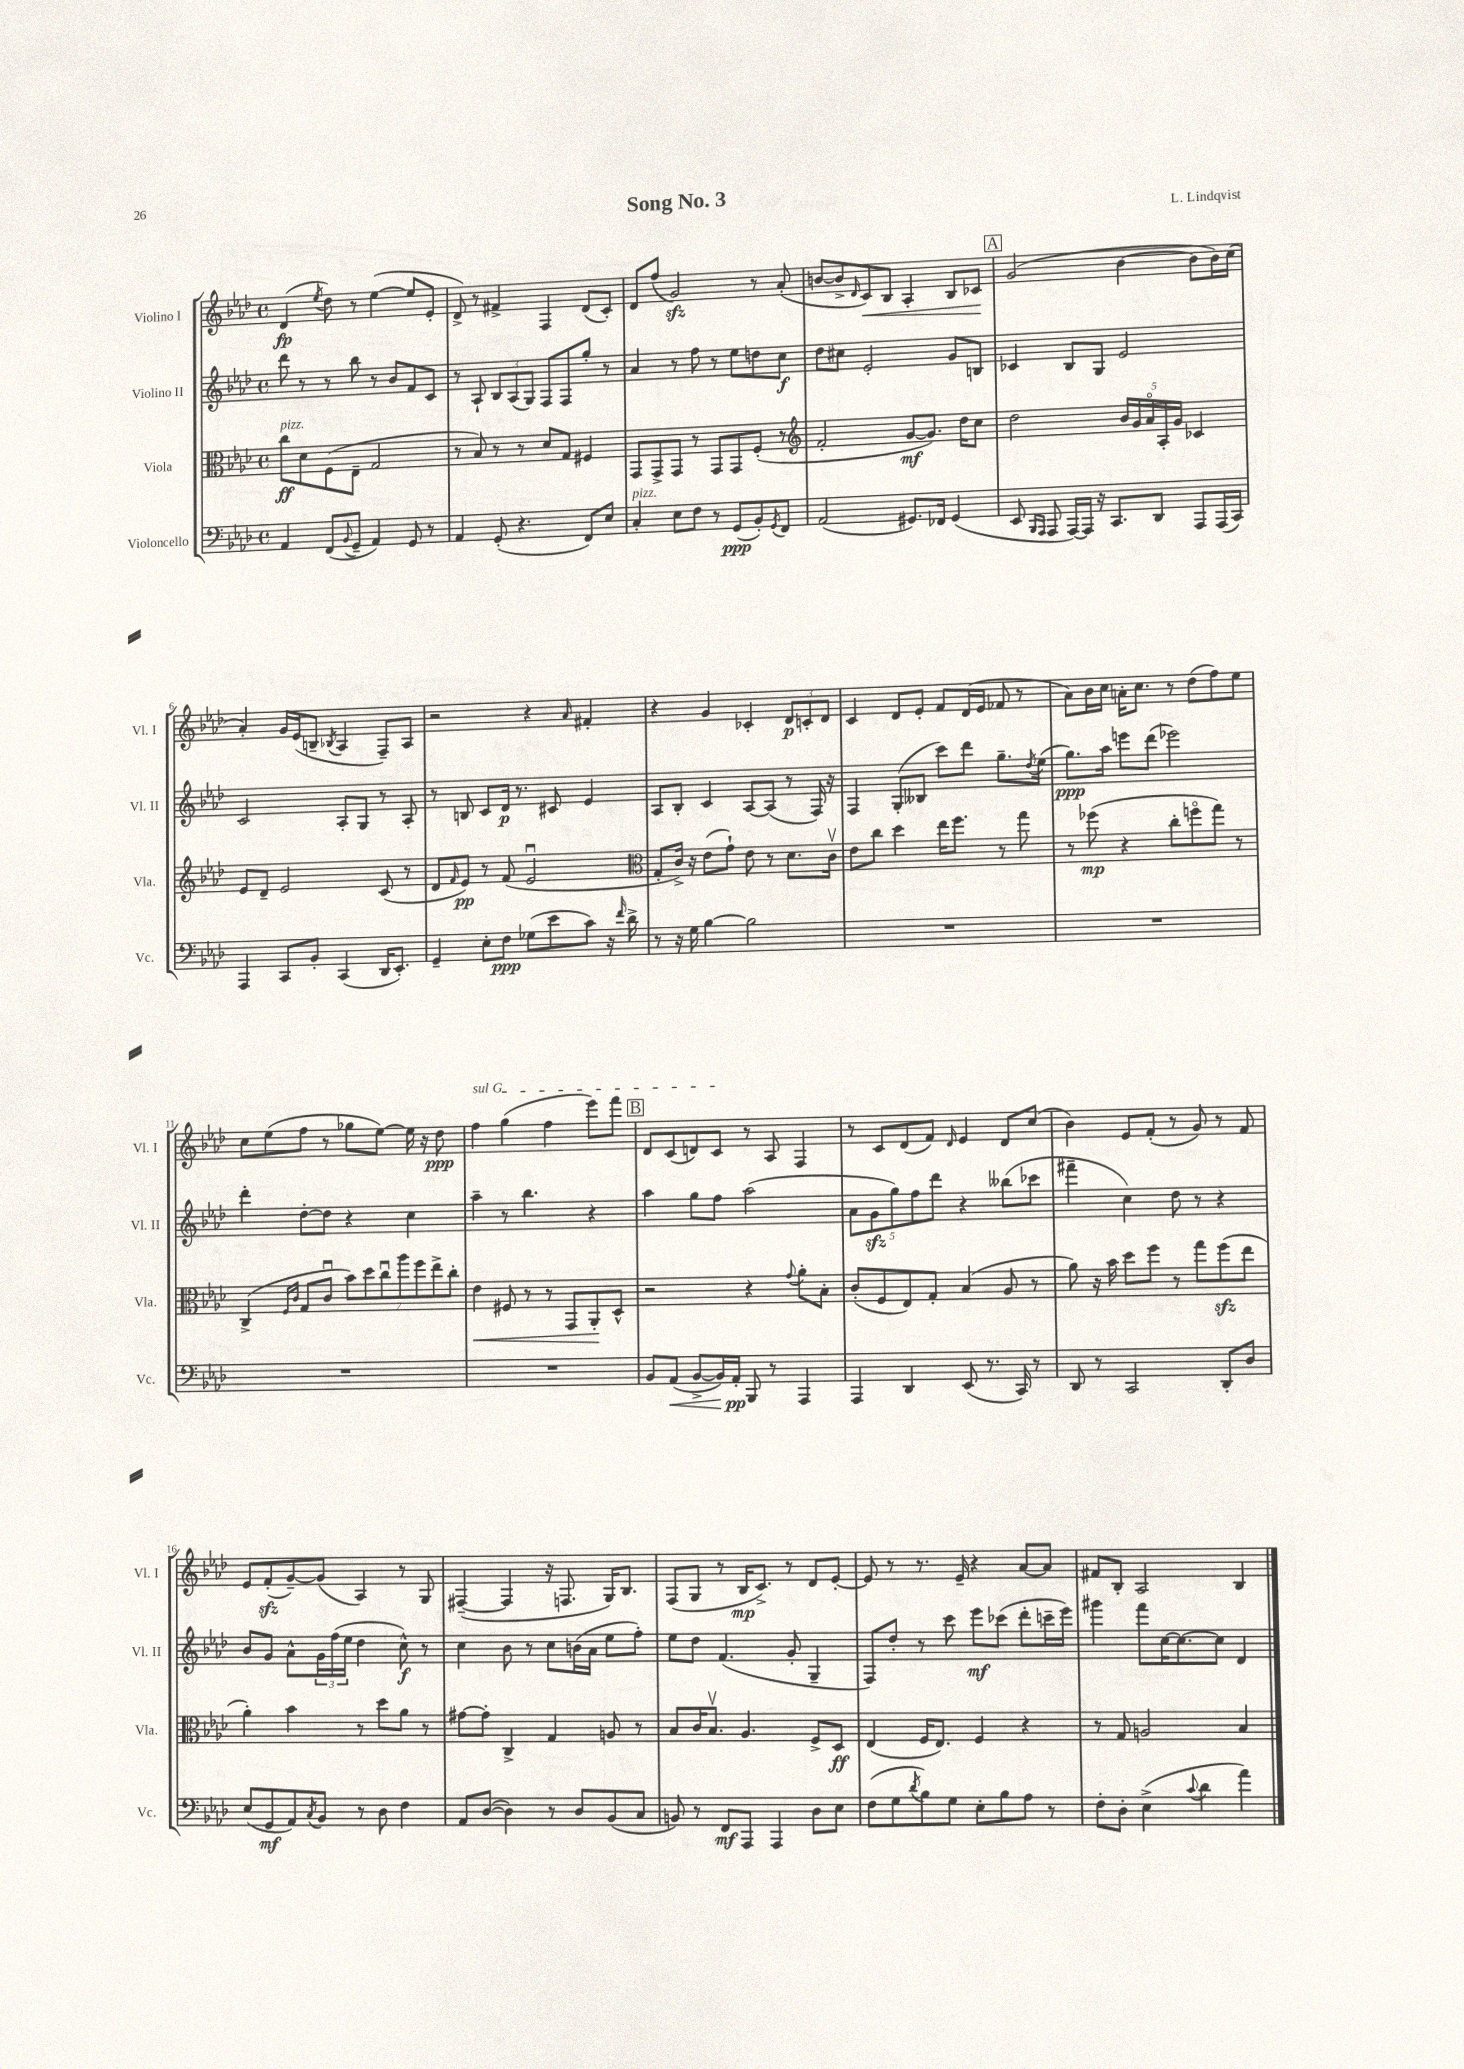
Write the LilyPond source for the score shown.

\header { title = "Song No. 3" composer = "L. Lindqvist" }
<<
\new StaffGroup <<
\new Staff = "s0" \with { instrumentName = "Violino I" shortInstrumentName = "Vl. I" } {
    \clef treble \key aes \major \defaultTimeSignature \time 4/4
    des'4\fp( \acciaccatura { ees''8 } des''8) r8 ees''4~( ees''8 ees'8-. |
    des'8->) r8 fis'4-> f4 des'8( c'8-.) |
    des'8 f''8( g'2\sfz) r8 aes'8-.( |
    b'8~ b'8-> \grace { des'16 } c'8\<) bes8 aes4-. bes8 ces'8\! |
    \mark \markup { \box "A" } g'2( bes'4~ bes'8 bes'16) c''16( |
    aes'4-.) g'16 ees'16( b8-- \acciaccatura { bes8 } aes4 f8--) aes8 |
    r2 r4 \grace { aes'16 } fis'4-. |
    r4 g'4 ces'4-. \tuplet 3/2 { des'8\p c'8-. des'8 } |
    c'4 des'8 ees'8-. f'8 des'16( ees'16 fes'8 r8 |
    aes'8) bes'16 c''16 a'16-. c''8. r8 des''8( f''8) ees''8 |
    c''8 ees''8( f''8 r8 ges''8 ees''8~) ees''16 r16 des''8\ppp |
    \once \override TextSpanner.bound-details.left.text = \markup { \italic "sul G" } f''4\startTextSpan g''4( f''4 ees'''8) f'''8 |
    \mark \markup { \box "B" } des'8 c'8( d'8) c'8\stopTextSpan r8 aes8 f4 |
    r8 c'8 des'8( f'8) \grace { des'16 } ees'4 des'8 c''8( |
    bes'4) ees'8 f'8-.( r8 g'8) r8 f'8 |
    ees'8 f'8-.\sfz( g'8~--) g'8( aes4) r8 g8 |
    fis4~--( fis4 r16 f8. g16) bes8. |
    f8( g8 r8 bes16\mp c'8.->) r8 des'8 ees'8~-. |
    ees'8 r8 r8. ees'16-- r4 aes'8~ aes'8 |
    fis'8 bes8-. aes2 bes4 \bar "|." |
}
\new Staff = "s1" \with { instrumentName = "Violino II" shortInstrumentName = "Vl. II" } {
    \clef treble \key aes \major \defaultTimeSignature \time 4/4
    des'''8 r8 r8 bes''8 r8 bes'8 f'8 c'8 |
    r8 aes8-! \tuplet 3/2 { bes8 aes8( g8) } f8 f8 g''8-. r8 |
    aes'4 r8 f''8 r8 ees''8 d''8 c''8\f |
    des''8 cis''8 ees'2-. g'8 b8 |
    \mark \markup { \box "A" } ces'4 bes8 g8 ees'2 |
    c'2 aes8-. g8 r8 aes8-. |
    r8 b8 c'8 des'16\p r8. cis'8 ees'4 |
    aes8 bes8-. c'4 aes8~ aes8( r8 f16) r16 |
    f4 g8-.( beses8 c'''8) des'''8 g''8.-- \acciaccatura { des''8 } ees''16( |
    g''8.\ppp) aes''16 e'''8 des'''8( ees'''2) |
    des'''4-. des''8~-. des''8 r4 c''4 |
    aes''4-- r8 bes''4. r4 |
    \mark \markup { \box "B" } aes''4 g''8 f''8 aes''2( |
    \tuplet 5/4 { aes'8 g'8\sfz g''8) f''8 des'''8 } r4 beses''8( ces'''8 |
    fis'''4-- c''4) des''8 r8 r4 |
    bes'8 g'8 aes'8-^ \tuplet 3/2 { g'16 f''16( ees''16 } des''4 c''8-^\f) r8 |
    c''4 bes'8 r8 c''8 b'16( aes'16 ees''8 f''8-.) |
    ees''8 des''8 f'4.( g'8-. g4-- |
    f8) des''8-. r8 c'''8 ees'''8\mf ces'''8( des'''8-. c'''16-- ees'''16) |
    gis'''4 f'''8 c''16~ c''8.~ c''8 des'4 \bar "|." |
}
\new Staff = "s2" \with { instrumentName = "Viola" shortInstrumentName = "Vla." } {
    \clef alto \key aes \major \defaultTimeSignature \time 4/4
    c''8\ff^\markup { \italic "pizz." } des'8 f8( ees8-- g2 |
    r8 bes8) r8 r8 des'8 g8 fis4 |
    g,8 g,8-> g,8 r8 g,8 g,8 f8-.( r8 |
    \clef treble f'2-. g'8~\mf g'8.) des''16 c''8 |
    \mark \markup { \box "A" } des''2 \tuplet 5/4 { bes'16 g'16 aes'16\flageolet aes16-. g'16 } ces'4 |
    ees'8 des'8-- ees'2 c'8( r8 |
    des'8 \grace { f'16 } ees'8\pp) r8 f'8( ees'2\downbow |
    \clef alto g8-. c'16->) r16 ees'8( g'8-!) ees'8 r8 des'8. c'16\upbow |
    ees'8 c''8 des''4 ees''16 f''8. r8 g''8 |
    r8 fes''8\mp( r4 c''8-. f''8\flageolet g''8) r8 |
    c4->( \grace { f16 c'16 } g8 c'8\downbow \tuplet 7/4 { bes'8) des''8 c''8\downbow aes''8 f''8 ees''8-> c''8-. } |
    ees'4\< fis8 r8 r8 g,8 aes,8-.\! des8-^ |
    \mark \markup { \box "B" } r2 r4 \appoggiatura { g'8 } aes'8-. bes8-. |
    c'8-.( f8 ees8) g8-. bes4( aes8 r8 |
    aes'8) r16 bes'16 des''8 f''8 r8 g''8 f''8\sfz( ees''8 |
    aes'4-.) bes'4 r8 des''8 aes'8 r8 |
    gis'8~ gis'8-. c4-> g4 a8 r8 |
    bes8 c'16 bes8.\upbow aes4. f8-> des8\ff |
    ees4( f16 ees8.) f4 r4 |
    r8 g8 a2 bes4 \bar "|." |
}
\new Staff = "s3" \with { instrumentName = "Violoncello" shortInstrumentName = "Vc." } {
    \clef bass \key aes \major \defaultTimeSignature \time 4/4
    aes,4 f,8( \appoggiatura { bes,8 } g,8-- aes,4) g,8 r8 |
    aes,4 g,8-.( r4. f,8) ees8 |
    c4-.^\markup { \italic "pizz." } ees8 f8 r8 g,8\ppp( bes,8-.) \acciaccatura { g,8 } f,8 |
    aes,2( gis,8.) fes,16 gis,4( |
    \mark \markup { \box "A" } ees,8 \grace { bes,,16 aes,,16 } aes,,8 aes,,16~) aes,,16 r16 c,8. des,8 aes,,8 aes,,16( c,16) |
    aes,,4 c,8 bes,8-. c,4( des,16 ees,8.-.) |
    g,4-- ees8-. f8\ppp ges8( ees'8 c'8) r16 \grace { f'16 } des'16-> |
    r8 r16 g16 bes4~ bes2 |
    R1 |
    R1 |
    R1 |
    R1 |
    \mark \markup { \box "B" } bes,8 aes,8\<( bes,8~-> bes,16) aes,16-.\pp\! bes,,8 r8 aes,,4 |
    aes,,4 des,4 ees,8( r8. c,16) r8 |
    des,8 r8 c,2 des,8-. des8 |
    ees8( g,8\mf aes,8) \acciaccatura { c8 } bes,8 r8 des8 f4 |
    aes,8 des8~( des4) r8 des8 bes,8( c8 |
    b,8) r8 f,8\mf aes,,8 aes,,4 des8 ees8 |
    f8( g8 \acciaccatura { des'8 } bes8) g8 ees8-. bes8 aes8 r8 |
    f8-. des8-. ees4->( \appoggiatura { c'8 } des'4 aes'4) \bar "|." |
}
>>
>>
